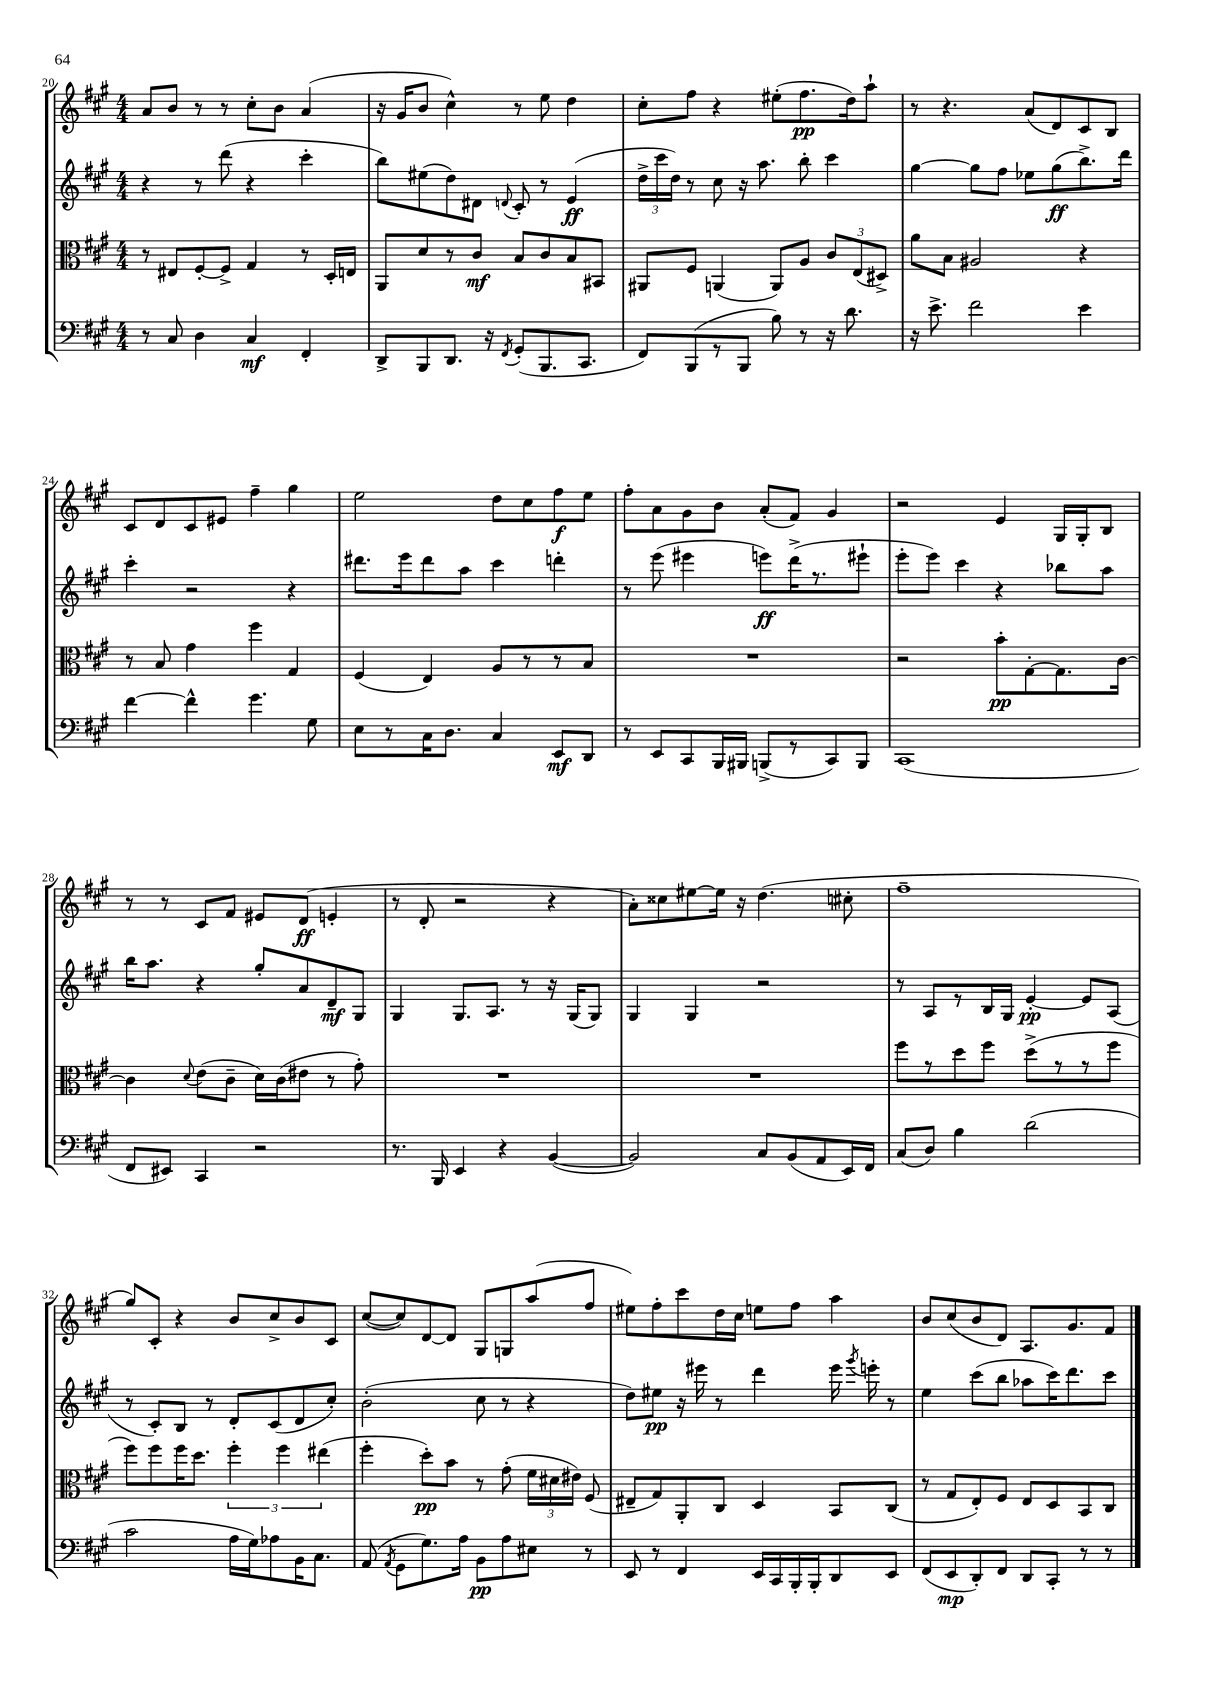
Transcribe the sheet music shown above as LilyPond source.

<<
\new StaffGroup <<
\new Staff = "s0" {
    \clef treble \key a \major \numericTimeSignature \time 4/4
    \autoBeamOff a'8[ b'8] r8 r8 cis''8[-. b'8] a'4( |
    r16 gis'16[ b'8] cis''4-^) r8 e''8 d''4 |
    cis''8[-. fis''8] r4 eis''8[-.( fis''8.\pp d''16) a''8]-! |
    r8 r4. a'8[( d'8) cis'8 b8] |
    cis'8[ d'8 cis'8 eis'8] fis''4-- gis''4 |
    e''2 d''8[ cis''8 fis''8\f e''8] |
    fis''8[-. a'8 gis'8 b'8] a'8[-.( fis'8]) gis'4 |
    r2 e'4 gis16[ gis16-. b8] |
    r8 r8 cis'8[ fis'8] eis'8[ d'8]\ff( e'4-. |
    r8 d'8-. r2 r4 |
    a'8[-.) cisis''8 eis''8~ eis''16] r16 d''4.( cis''8-. |
    fis''1-- |
    gis''8[) cis'8]-. r4 b'8[ cis''8-> b'8 cis'8] |
    cis''8[~( cis''8) d'8~ d'8] gis8[ g8 a''8( fis''8] |
    eis''8[) fis''8-. cis'''8 d''16 cis''16] e''8[ fis''8] a''4 |
    b'8[ cis''8( b'8 d'8]) a8.[ gis'8. fis'8] \bar "|." |
}
\new Staff = "s1" {
    \clef treble \key a \major \numericTimeSignature \time 4/4
    \autoBeamOff r4 r8 d'''8( r4 cis'''4-. |
    b''8[) eis''8( d''8) dis'8] \appoggiatura { d'8 } cis'8-. r8 e'4\ff( |
    \tuplet 3/2 { d''16[-> cis'''16 d''16]) } r8 cis''8 r16 a''8. b''8-. cis'''4 |
    gis''4~ gis''8[ fis''8] ees''8[ gis''8\ff( b''8.->) d'''16] |
    cis'''4-. r2 r4 |
    dis'''8.[ e'''16 dis'''8 a''8] cis'''4 d'''4-. |
    r8 e'''8( eis'''4 e'''8[\ff) d'''16->( r8. eis'''8]-! |
    e'''8[-. e'''8]) cis'''4 r4 bes''8[ a''8] |
    b''16[ a''8.] r4 gis''8[-. a'8 d'8--\mf gis8] |
    gis4 gis8.[ a8.] r8 r16 gis16[( gis8]) |
    gis4 gis4 r2 |
    r8 a8[ r8 b16 gis16] e'4~-.\pp e'8[ a8]( |
    r8 cis'8[-.) b8] r8 d'8[-. cis'8( d'8 cis''8]-.) |
    b'2-.( cis''8 r8 r4 |
    d''8[) eis''8]\pp r16 eis'''16 r8 d'''4 eis'''16 \acciaccatura { gis'''8 } e'''16-. r8 |
    e''4 cis'''8[( b''8] aes''8[ cis'''16) d'''8. cis'''8] \bar "|." |
}
\new Staff = "s2" {
    \clef alto \key a \major \numericTimeSignature \time 4/4
    \autoBeamOff r8 eis8[ fis8~-. fis8]-> gis4 r8 d16[-. e16] |
    a,8[ d'8 r8 cis'8]\mf b8[ cis'8 b8 bis,8] |
    ais,8[ fis8] a,4( a,8[) a8] \tuplet 3/2 { cis'8[ e8( dis8]->) } |
    a'8[ b8] ais2 r4 |
    r8 b8 gis'4 fis''4 gis4 |
    fis4( e4) a8[ r8 r8 b8] |
    R1 |
    r2 b'8[-.\pp gis8~-. gis8. cis'16]~ |
    cis'4 \appoggiatura { d'8 } e'8[( cis'8]-- d'16[) cis'16( eis'8] r8 gis'8-.) |
    R1 |
    R1 |
    fis''8[ r8 d''8 fis''8] d''8[->( r8 r8 fis''8] |
    fis''8[) fis''8 fis''16 d''8.] \tuplet 3/2 { fis''4-. fis''4 eis''4( } |
    fis''4-. d''8[-.\pp) b'8] r8 gis'8-.( \tuplet 3/2 { fis'16[ dis'16 eis'16]) } fis8( |
    eis8[-- gis8) a,8-. cis8] d4 b,8[ cis8]( |
    r8 gis8[ e8-.) fis8] e8[ d8 b,8 cis8] \bar "|." |
}
\new Staff = "s3" {
    \clef bass \key a \major \numericTimeSignature \time 4/4
    \autoBeamOff r8 cis8 d4 cis4\mf fis,4-. |
    d,8[-> b,,8 d,8.] r16 \acciaccatura { fis,8 } gis,8[-.( b,,8. cis,8.] |
    fis,8[) b,,8( r8 b,,8] b8) r8 r16 d'8. |
    r16 e'8.-> fis'2 e'4 |
    fis'4~ fis'4-^ gis'4. gis8 |
    e8[ r8 cis16 d8.] cis4 e,8[\mf d,8] |
    r8 e,8[ cis,8 b,,16 bis,,16] b,,8[->( r8 cis,8) b,,8] |
    cis,1( |
    fis,8[ eis,8]) cis,4 r2 |
    r8. b,,16 e,4 r4 b,4~( |
    b,2) cis8[ b,8( a,8 e,16) fis,16] |
    cis8[( d8]) b4 d'2( |
    cis'2 a16[ gis16) aes8 b,16 cis8.] |
    a,8( \acciaccatura { a,8 } gis,8[ gis8.) a16] b,8[\pp a8 eis8] r8 |
    e,8 r8 fis,4 e,16[ cis,16 b,,16-. b,,16-. d,8 e,8] |
    fis,8[( e,8\mp d,8-.) fis,8] d,8[ cis,8]-. r8 r8 \bar "|." |
}
>>
>>
\layout { \context { \Score currentBarNumber = #20 } }
